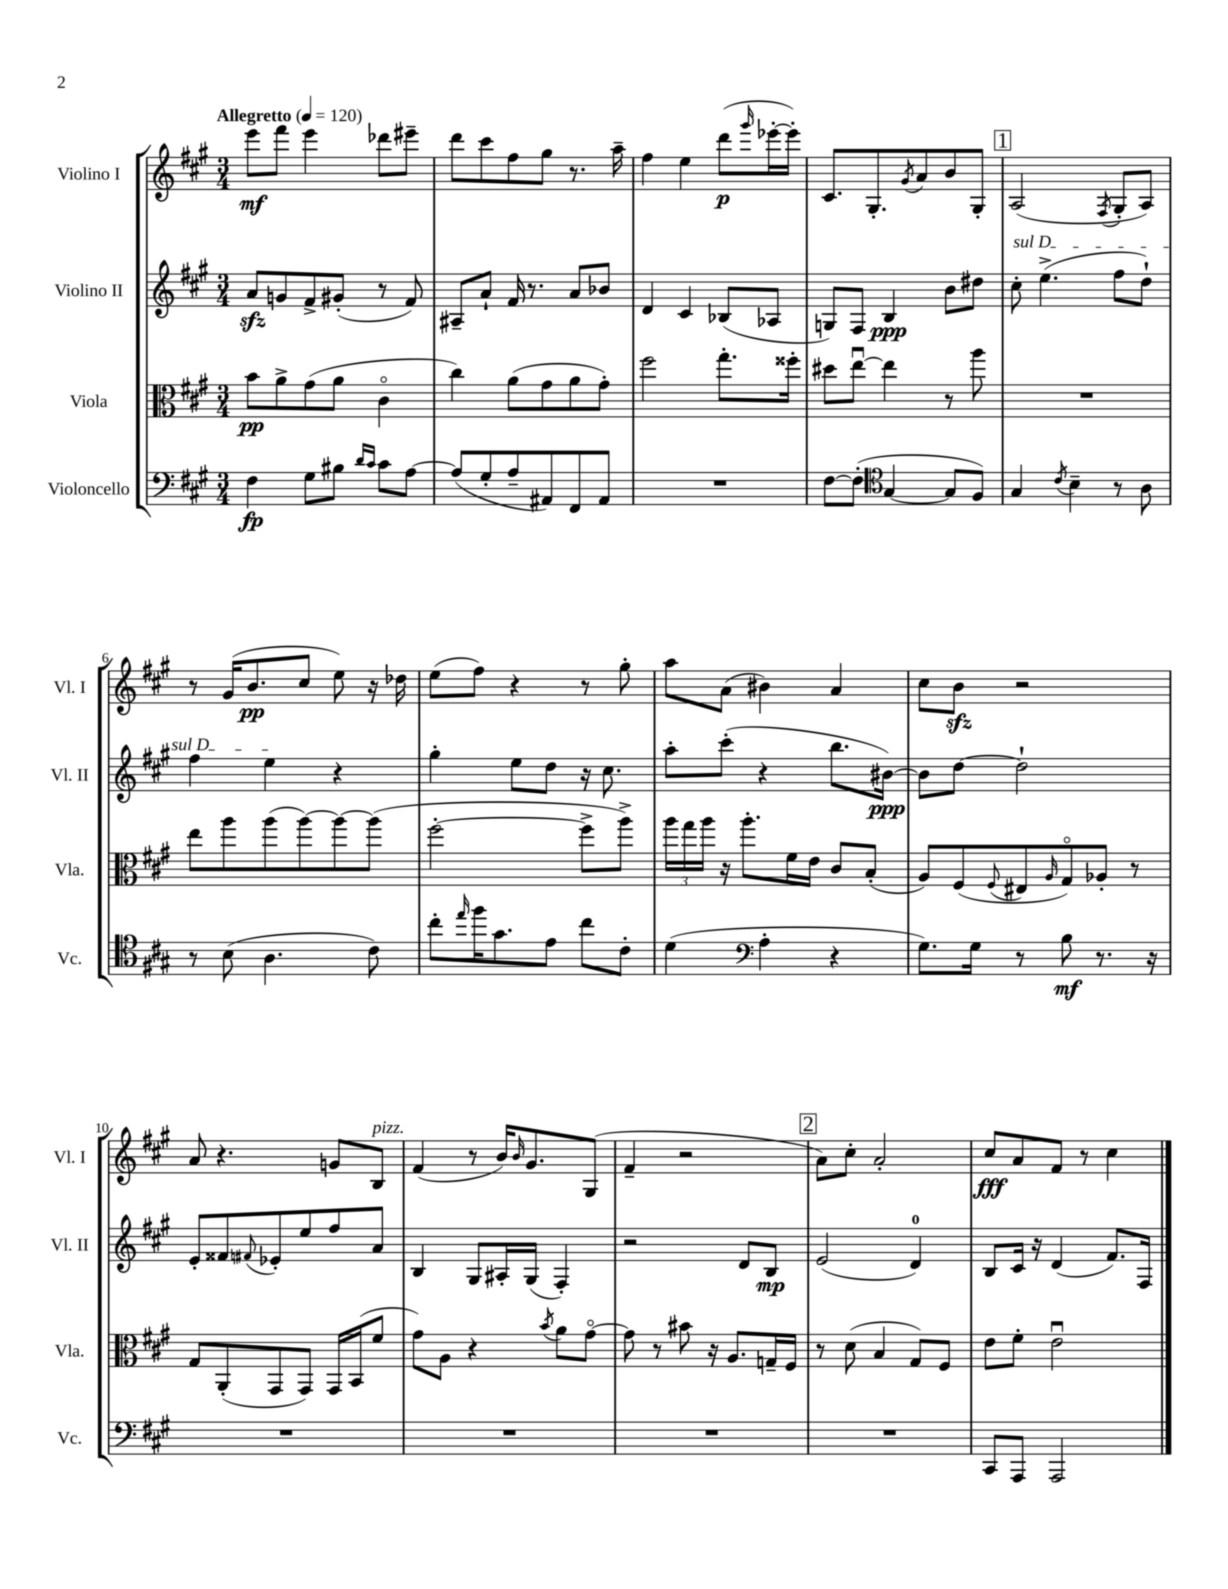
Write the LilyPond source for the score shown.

<<
\new StaffGroup <<
\new Staff = "s0" \with { instrumentName = "Violino I" shortInstrumentName = "Vl. I" } {
    \clef treble \key a \major \numericTimeSignature \time 3/4 \tempo "Allegretto" 4 = 120
    e'''8\mf fis'''8 e'''4 des'''8 eis'''8-- |
    d'''8 cis'''8 fis''8 gis''8 r8. a''16-- |
    fis''4 e''4 d'''8\p( \grace { gis'''16 } ees'''16~-. ees'''16-.) |
    cis'8. gis8.-. \acciaccatura { gis'8 } a'8 b'8 gis8-. |
    \mark \markup { \box "1" } a2( \acciaccatura { fis8 } gis8-. a8) |
    r8 gis'16( b'8.\pp cis''8 e''8) r16 des''16 |
    e''8( fis''8) r4 r8 gis''8-. |
    a''8 a'8( bis'4) a'4 |
    cis''8 b'8\sfz r2 |
    a'8 r4. g'8 b8^\markup { \italic "pizz." } |
    fis'4( r8 b'16) \grace { b'16 } gis'8. gis8( |
    fis'4-- r2 |
    \mark \markup { \box "2" } a'8) cis''8-. a'2-. |
    cis''8\fff a'8 fis'8 r8 cis''4 \bar "|." |
}
\new Staff = "s1" \with { instrumentName = "Violino II" shortInstrumentName = "Vl. II" } {
    \clef treble \key a \major \numericTimeSignature \time 3/4
    a'8\sfz g'8 fis'8-> gis'8-.( r8 fis'8) |
    ais8-- a'8-! fis'16 r8. a'8 bes'8 |
    d'4 cis'4 bes8( aes8 |
    g8) fis8 b4\ppp b'8 dis''8 |
    \mark \markup { \box "1" } \once \override TextSpanner.bound-details.left.text = \markup { \italic "sul D" } cis''8-.\startTextSpan e''4.->( fis''8 d''8-!) |
    fis''4 e''4\stopTextSpan r4 |
    gis''4-. e''8 d''8 r16 cis''8. |
    a''8-. cis'''8-.( r4 b''8. bis'16~\ppp) |
    bis'8 d''8~ d''2-! |
    e'8-. fisis'8 \appoggiatura { fis'8 } ees'8-. e''8 fis''8 a'8 |
    b4 gis8 ais16-. gis16( fis4-.) |
    r2 d'8 b8\mp |
    \mark \markup { \box "2" } e'2( d'4-0) |
    b8 cis'16 r16 d'4( fis'8.) fis16 \bar "|." |
}
\new Staff = "s2" \with { instrumentName = "Viola" shortInstrumentName = "Vla." } {
    \clef alto \key a \major \numericTimeSignature \time 3/4
    b'8\pp a'8-> gis'8( a'8 cis'4\flageolet |
    cis''4) a'8( gis'8 a'8 gis'8-.) |
    fis''2 gis''8.-. fisis''16-. |
    dis''8 e''8~\downbow e''4 r8 a''8 |
    \mark \markup { \box "1" } R2. |
    e''8 a''8 a''8( a''8~) a''8~ a''8( |
    fis''2~-. fis''8-> a''8->) |
    \tuplet 3/2 { a''16 gis''16 a''16 } r16 a''8.-. fis'16 e'16 cis'8 b8-.( |
    a8) fis8( \appoggiatura { fis8 } eis8 \grace { a16 } gis8\flageolet) aes8-. r8 |
    gis8 a,8-.( gis,8 gis,8) gis,16 b,16( fis'8 |
    gis'8) a8 r4 \acciaccatura { b'8 } a'8 gis'8~\flageolet |
    gis'8 r8 bis'8 r16 a8. g16-- fis16 |
    \mark \markup { \box "2" } r8 d'8( b4 gis8) fis8 |
    e'8 fis'8-. e'2\downbow \bar "|." |
}
\new Staff = "s3" \with { instrumentName = "Violoncello" shortInstrumentName = "Vc." } {
    \clef bass \key a \major \numericTimeSignature \time 3/4
    fis4\fp gis8 bis8 \grace { d'16 cis'16 } cis'8 a8~ |
    a8( gis8-. a8-- ais,8) fis,8 ais,8 |
    R2. |
    fis8~ fis8-.( \clef tenor gis4~ gis8 fis8) |
    \mark \markup { \box "1" } gis4 \acciaccatura { cis'8 } b4-- r8 a8 |
    r8 b8( a4. cis'8) |
    cis''8-. \grace { e''16 } fis''16 gis'8. e'8 cis''8 cis'8-. |
    d'4( \clef bass a4-. r4 |
    gis8.) gis16 r8 b8\mf r8. r16 |
    R2. |
    R2. |
    R2. |
    \mark \markup { \box "2" } R2. |
    cis,8 a,,8 a,,2 \bar "|." |
}
>>
>>
